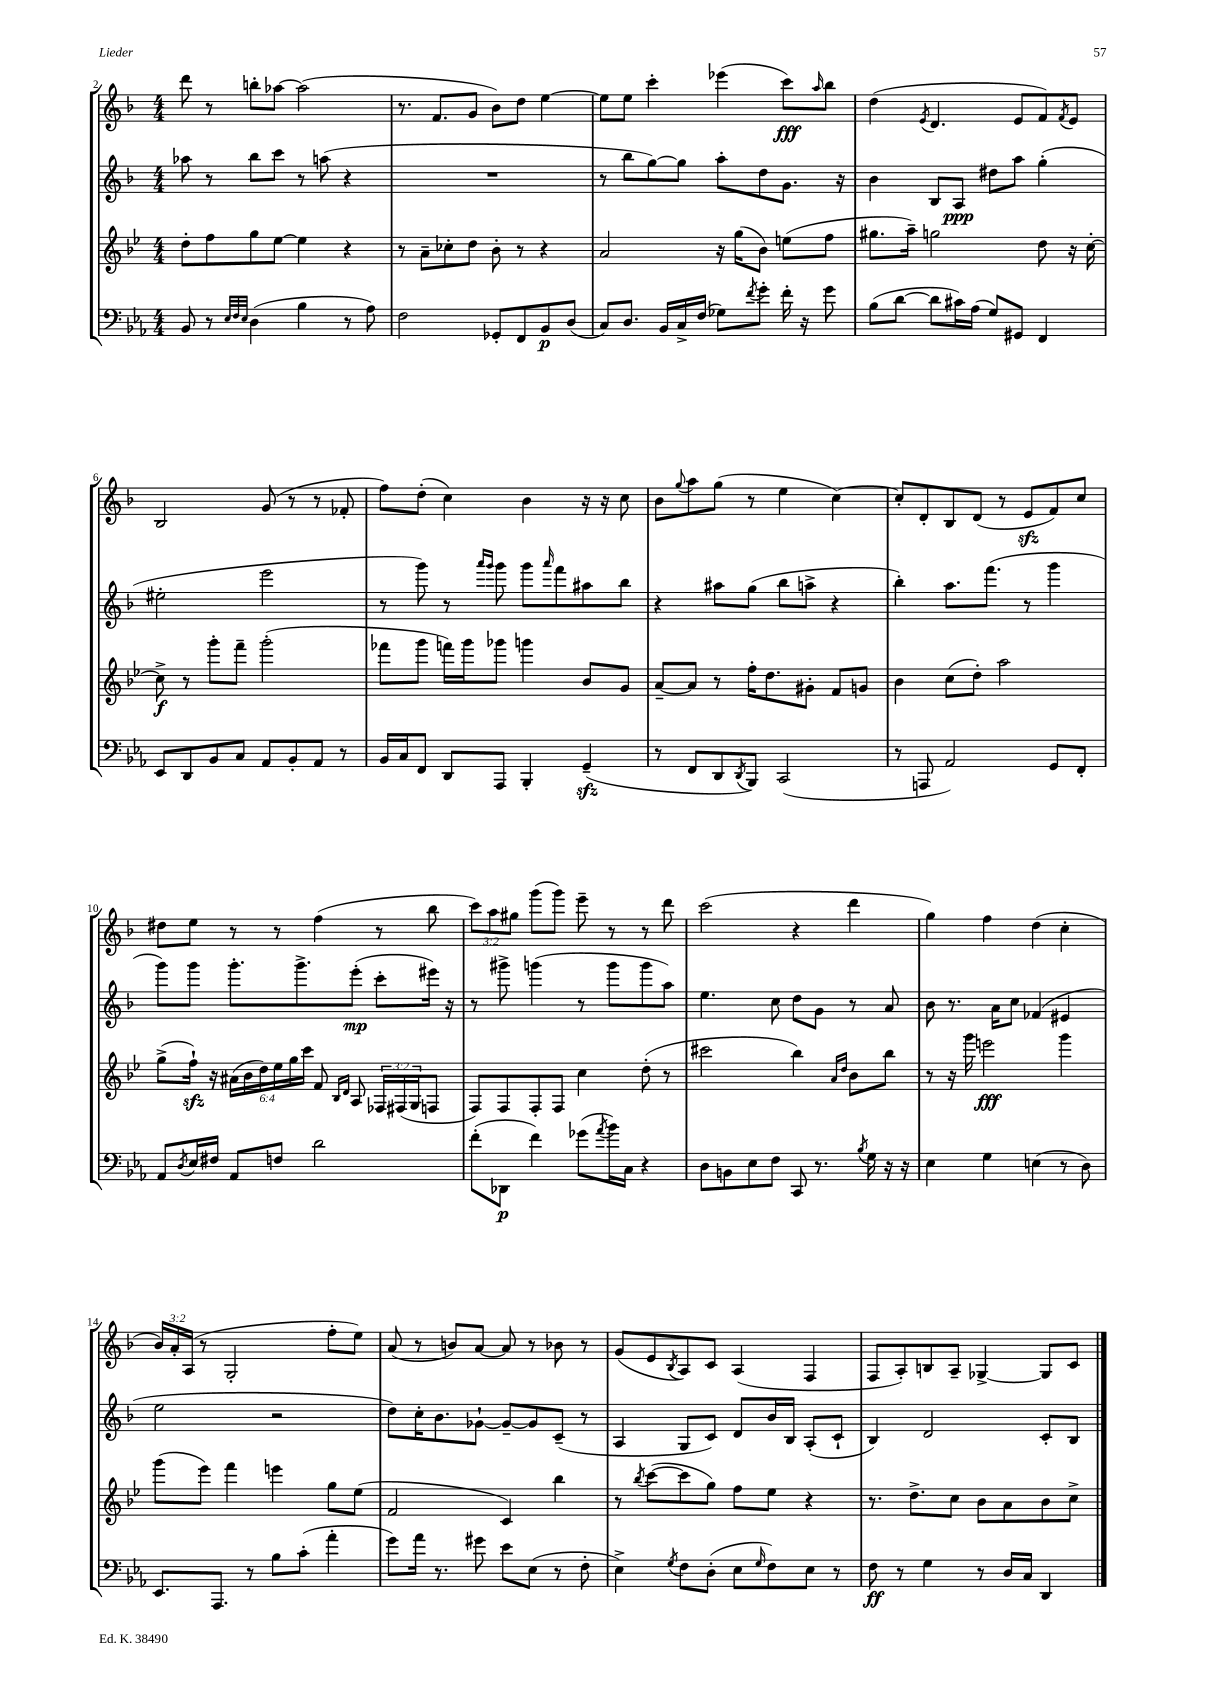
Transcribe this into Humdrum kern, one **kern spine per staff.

**kern	**dynam	**kern	**dynam	**kern	**dynam	**kern	**dynam
*part4	*part4	*part3	*part3	*part2	*part2	*part1	*part1
*staff4	*staff4	*staff3	*staff3	*staff2	*staff2	*staff1	*staff1
*clefF4	*	*clefG2	*	*clefG2	*	*clefG2	*
*k[b-e-a-]	*	*k[b-e-]	*	*k[b-]	*	*k[b-]	*
*M4/4	*	*M4/4	*	*M4/4	*	*M4/4	*
=2	=2	=2	=2	=2	=2	=2	=2
8BB-/	.	8dd'\L	.	8aa-X\	.	8ddd\	.
8r	.	8ff\	.	8r	.	8r	.
32qqE-/LLL	.	.	.	.	.	.	.
32qqF/	.	.	.	.	.	.	.
32qqE-/JJJ	.	.	.	.	.	.	.
(4D\	.	8gg\	.	8bb-\L	.	8bbn'\L	.
.	.	[8ee-\J	.	8ccc\J	.	[8aa-X\J	.
4B-\	.	4ee-\]	.	8r	.	(2aa-\]	.
.	.	.	.	(8aan\	.	.	.
8r	.	4r	.	4r	.	.	.
8A-\)	.	.	.	.	.	.	.
=3	=3	=3	=3	=3	=3	=3	=3
2F\	.	8r	.	1r	.	8.r	.
.	.	8a~\L	.	.	.	.	.
.	.	.	.	.	.	8.f/L	.
.	.	8cc-X'\	.	.	.	.	.
.	.	8dd\J	.	.	.	8g/J	.
8GG-X'/L	.	8b-'\	.	.	.	8b-\L)	.
8FF/	.	8r	.	.	.	8dd\J	.
8BB-/	p	4r	.	.	.	[4ee\	.
(8D/J	.	.	.	.	.	.	.
=4	=4	=4	=4	=4	=4	=4	=4
8C/L)	.	2a/	.	8r	.	8ee\L]	.
8.D/J	.	.	.	8bb-\L	.	8ee\J	.
.	.	.	.	[8gg\)	.	4ccc'\	.
16BB-/LL	.	.	.	.	.	.	.
16C^/	.	.	.	8gg\J]	.	.	.
(16F/JJ	.	.	.	.	.	.	.
8G-X\L)	.	16r	.	8aa'\L	.	(4eee-X\	.
.	.	(16gg\KL	.	.	.	.	.
8qf/	.	.	.	.	.	.	.
8g'\J	.	8b-\J)	.	8dd\	.	.	.
16f'\	.	(8een\L	.	8.g\J	.	8ccc\L)	fff
16r	.	.	.	.	.	.	.
.	.	.	.	.	.	16qqaa/	.
8g\	.	8ff\J	.	.	.	8bb-\J	.
.	.	.	.	16r	.	.	.
=5	=5	=5	=5	=5	=5	=5	=5
(8B-\L	.	8.gg#X\L	.	4b-\	.	(4dd\	.
[8d\J	.	.	.	.	.	.	.
.	.	16aa~\Jk)	.	.	.	.	.
.	.	.	.	.	.	8qe/	.
8d\L]	.	2ggn\	.	8B-/L	.	4.d/	.
16c#X\L)	.	.	.	8A/J	ppp	.	.
(16A-\JJ	.	.	.	.	.	.	.
8G/L)	.	.	.	8dd#X\L	.	.	.
8GG#X/J	.	.	.	8aa\J	.	8e/L	.
4FF/	.	8dd\	.	(4gg'\	.	8f/)	.
.	.	.	.	.	.	8qf/	.
.	.	16r	.	.	.	8e/J	.
.	.	[16cc'\	.	.	.	.	.
!!LO:LB:g=z
=6	=6	=6	=6	=6	=6	=6	=6
8EE-/L	.	8cc^\]	f	2ee#X'\	.	2B-/	.
8DD/	.	8r	.	.	.	.	.
8BB-/	.	8ggg'\L	.	.	.	.	.
8C/J	.	8fff~\J	.	.	.	.	.
8AA-/L	.	(2ggg'\	.	2eee\	.	(8g/	.
8BB-'/	.	.	.	.	.	8r	.
8AA-/J	.	.	.	.	.	8r	.
8r	.	.	.	.	.	8f-X'/	.
=7	=7	=7	=7	=7	=7	=7	=7
16BB-/LL	.	8fff-X\L	.	8r	.	8ff\L)	.
16C/J	.	.	.	.	.	.	.
8FF/J	.	8ggg\J	.	8ggg\)	.	(8dd'\J	.
8DD/L	.	16fffn\LL)	.	8r	.	4cc\)	.
.	.	16ggg\J	.	.	.	.	.
.	.	.	.	16qqaaa/LL	.	.	.
.	.	.	.	16qqggg/JJ	.	.	.
8AAA-/J	.	8ggg-X\J	.	8ggg\	.	.	.
4BBB-'/	.	4gggn\	.	8ggg\L	.	4b-\	.
.	.	.	.	16qqaaa/	.	.	.
.	.	.	.	8fff\	.	.	.
(4GGzz~/	.	8b-/L	.	8aa#X\	.	16r	.
.	.	.	.	.	.	16r	.
.	.	8g/J	.	8bb-\J	.	8cc\	.
=8	=8	=8	=8	=8	=8	=8	=8
8r	.	[8a~/L	.	4r	.	8b-\L	.
.	.	.	.	.	.	8qqgg/	.
8FF/L	.	8a/J]	.	.	.	8aa\	.
8DD/	.	8r	.	8aa#X\L	.	(8gg\J	.
8qDD/	.	.	.	.	.	.	.
8BBB-/J)	.	16ff'\KL	.	(8gg\J	.	8r	.
.	.	8.dd\	.	.	.	.	.
(2CC/	.	.	.	8bb-\L	.	4ee\	.
.	.	8g#X'\J	.	8aan^\J	.	.	.
.	.	8f/L	.	4r	.	[4cc\)	.
.	.	8gn/J	.	.	.	.	.
=9	=9	=9	=9	=9	=9	=9	=9
8r	.	4b-\	.	4bb-'\)	.	8cc'/L]	.
8AAAn/	.	.	.	.	.	8d'/	.
2AA-/)	.	(8cc\L	.	8.aa\L	.	8B-/	.
.	.	8dd'\J)	.	.	.	(8d/J	.
.	.	.	.	(8.fff\J	.	.	.
.	.	2aa\	.	.	.	8r	.
.	.	.	.	8r	.	8ezz/L	.
8GG/L	.	.	.	4ggg\	.	8f/)	.
8FF'/J	.	.	.	.	.	8cc/J	.
!!LO:LB:g=z
=10	=10	=10	=10	=10	=10	=10	=10
8AA-/L	.	(8gg^\L	.	8ggg\L)	.	8dd#X\L	.
8qD/	.	.	.	.	.	.	.
16E-/L	.	16ffzz`\Jk)	.	8ggg\J	.	8ee\J	.
16F#X/JJ	.	16r	.	.	.	.	.
8AA-/L	.	(24a#X\LL	.	8.ggg'\L	.	8r	.
.	.	24b-\	.	.	.	.	.
.	.	24dd\)	.	.	.	.	.
8Fn/J	.	24ee-\	.	.	.	8r	.
.	.	24gg\	.	.	.	.	.
.	.	.	.	8.ggg^\	.	.	.
.	.	24ccc\JJ	.	.	.	.	.
2d\	.	8f/	.	.	.	(4ff\	.
.	.	16qqB-/LL	.	.	.	.	.
.	.	16qqd/JJ	.	.	.	.	.
.	.	8A/	.	(8eee'\J	mp	.	.
.	.	24F-X/LL	.	8ccc'\L	.	8r	.
.	.	(24F#X/	.	.	.	.	.
.	.	24G/J	.	.	.	.	.
.	.	8Fn/J	.	16eee#X\Jk)	.	8bb-\	.
.	.	.	.	16r	.	.	.
=11	=11	=11	=11	=11	=11	=11	=11
(8f'\L	.	8F/L)	.	8r	.	12ccc\L)	.
.	.	.	.	.	.	12aa\	.
8DD-X\J	p	8F/	.	8ggg#X^\	.	.	.
.	.	.	.	.	.	12gg#X\J	.
4f\)	.	8F'/	.	(4gggn\	.	(8ggg\L	.
.	.	8F/J	.	.	.	8ggg\J)	.
(8g-X\L	.	4cc\	.	8r	.	8eee~\	.
8qa-/	.	.	.	.	.	.	.
16b-\L)	.	.	.	8ggg\L	.	8r	.
16C\JJ	.	.	.	.	.	.	.
4r	.	(8dd'\	.	8ggg\	.	8r	.
.	.	8r	.	8aa\J)	.	8ddd\	.
=12	=12	=12	=12	=12	=12	=12	=12
8D\L	.	2ccc#X\	.	4.ee\	.	(2ccc\	.
8BBn\	.	.	.	.	.	.	.
8E-\	.	.	.	.	.	.	.
8F\J	.	.	.	8cc\	.	.	.
8CC/	.	4bb-\)	.	8dd\L	.	4r	.
8.r	.	.	.	8g\J	.	.	.
.	.	16qqa/LL	.	.	.	.	.
.	.	16qqdd/JJ	.	.	.	.	.
.	.	8b-\L	.	8r	.	4ddd\	.
8qB-/	.	.	.	.	.	.	.
16G\	.	.	.	.	.	.	.
16r	.	8bb-\J	.	8a/	.	.	.
16r	.	.	.	.	.	.	.
=13	=13	=13	=13	=13	=13	=13	=13
4E-\	.	8r	.	8b-\	.	4gg\)	.
.	.	16r	.	8.r	.	.	.
.	.	16ggg\	.	.	.	.	.
4G\	.	2eeen\	fff	.	.	4ff\	.
.	.	.	.	16a\KL	.	.	.
.	.	.	.	8cc\J	.	.	.
(4En\	.	.	.	(4f-X/	.	(4dd\	.
8r	.	4ggg\	.	4e#X/	.	4cc'\	.
8D\)	.	.	.	.	.	.	.
!!LO:LB:g=z
=14	=14	=14	=14	=14	=14	=14	=14
8.EE-/L	.	(8ggg\L	.	2ee\	.	24b-/LL)	.
.	.	.	.	.	.	24a'/	.
.	.	.	.	.	.	(24A/JJ	.
.	.	8eee-\J)	.	.	.	8r	.
8.AAA-/J	.	.	.	.	.	.	.
.	.	4fff\	.	.	.	2G'/	.
8r	.	.	.	.	.	.	.
8B-\L	.	4eeen\	.	2r	.	.	.
(8c'\J	.	.	.	.	.	.	.
4a-'\	.	8gg\L	.	.	.	8ff'\L	.
.	.	(8ee-\J	.	.	.	8ee\J)	.
=15	=15	=15	=15	=15	=15	=15	=15
8g\L)	.	2f/	.	8dd\L)	.	(8a/	.
16a-\Jk	.	.	.	16cc'\K	.	8r	.
8.r	.	.	.	8.b-\	.	.	.
.	.	.	.	.	.	8bn/L)	.
8g#X\	.	.	.	[8g-X`\J	.	[8a/J	.
8e-\L	.	4c/)	.	8g-~/L_	.	8a/]	.
(8E-\J	.	.	.	8g-/]	.	8r	.
8r	.	4bb-\	.	(8c~/J	.	8b-X\	.
8F'\	.	.	.	8r	.	8r	.
=16	=16	=16	=16	=16	=16	=16	=16
4E-^\)	.	8r	.	4A/	.	(8g/L	.
.	.	8qbb-/	.	.	.	.	.
.	.	([8ccc\L	.	.	.	8e/	.
8qG/	.	.	.	.	.	8qB-/	.
8F\L	.	8ccc\]	.	8G/L	.	8A/)	.
(8D'\J	.	8gg\J)	.	8c/J)	.	8c/J	.
8E-\L	.	8ff\L	.	8d/L	.	(4A/	.
16qqG/	.	.	.	.	.	.	.
8F\)	.	8ee-\J	.	16b-/L	.	.	.
.	.	.	.	16B-/JJ	.	.	.
8E-\J	.	4r	.	(8A'/L	.	4F/	.
8r	.	.	.	8c`/J	.	.	.
=17	=17	=17	=17	=17	=17	=17	=17
8F\	ff	8.r	.	4B-/)	.	8F/L	.
8r	.	.	.	.	.	8A'/)	.
.	.	8.dd^\L	.	.	.	.	.
4G\	.	.	.	2d/	.	8Bn/	.
.	.	8cc\J	.	.	.	8A~/J	.
8r	.	8b-\L	.	.	.	[4G-X^/	.
16D/LL	.	8a\	.	.	.	.	.
16C/JJ	.	.	.	.	.	.	.
4DD/	.	8b-\	.	8c'/L	.	8G-/L]	.
.	.	8cc^\J	.	8B-/J	.	8c/J	.
==	==	==	==	==	==	==	==
*-	*-	*-	*-	*-	*-	*-	*-
